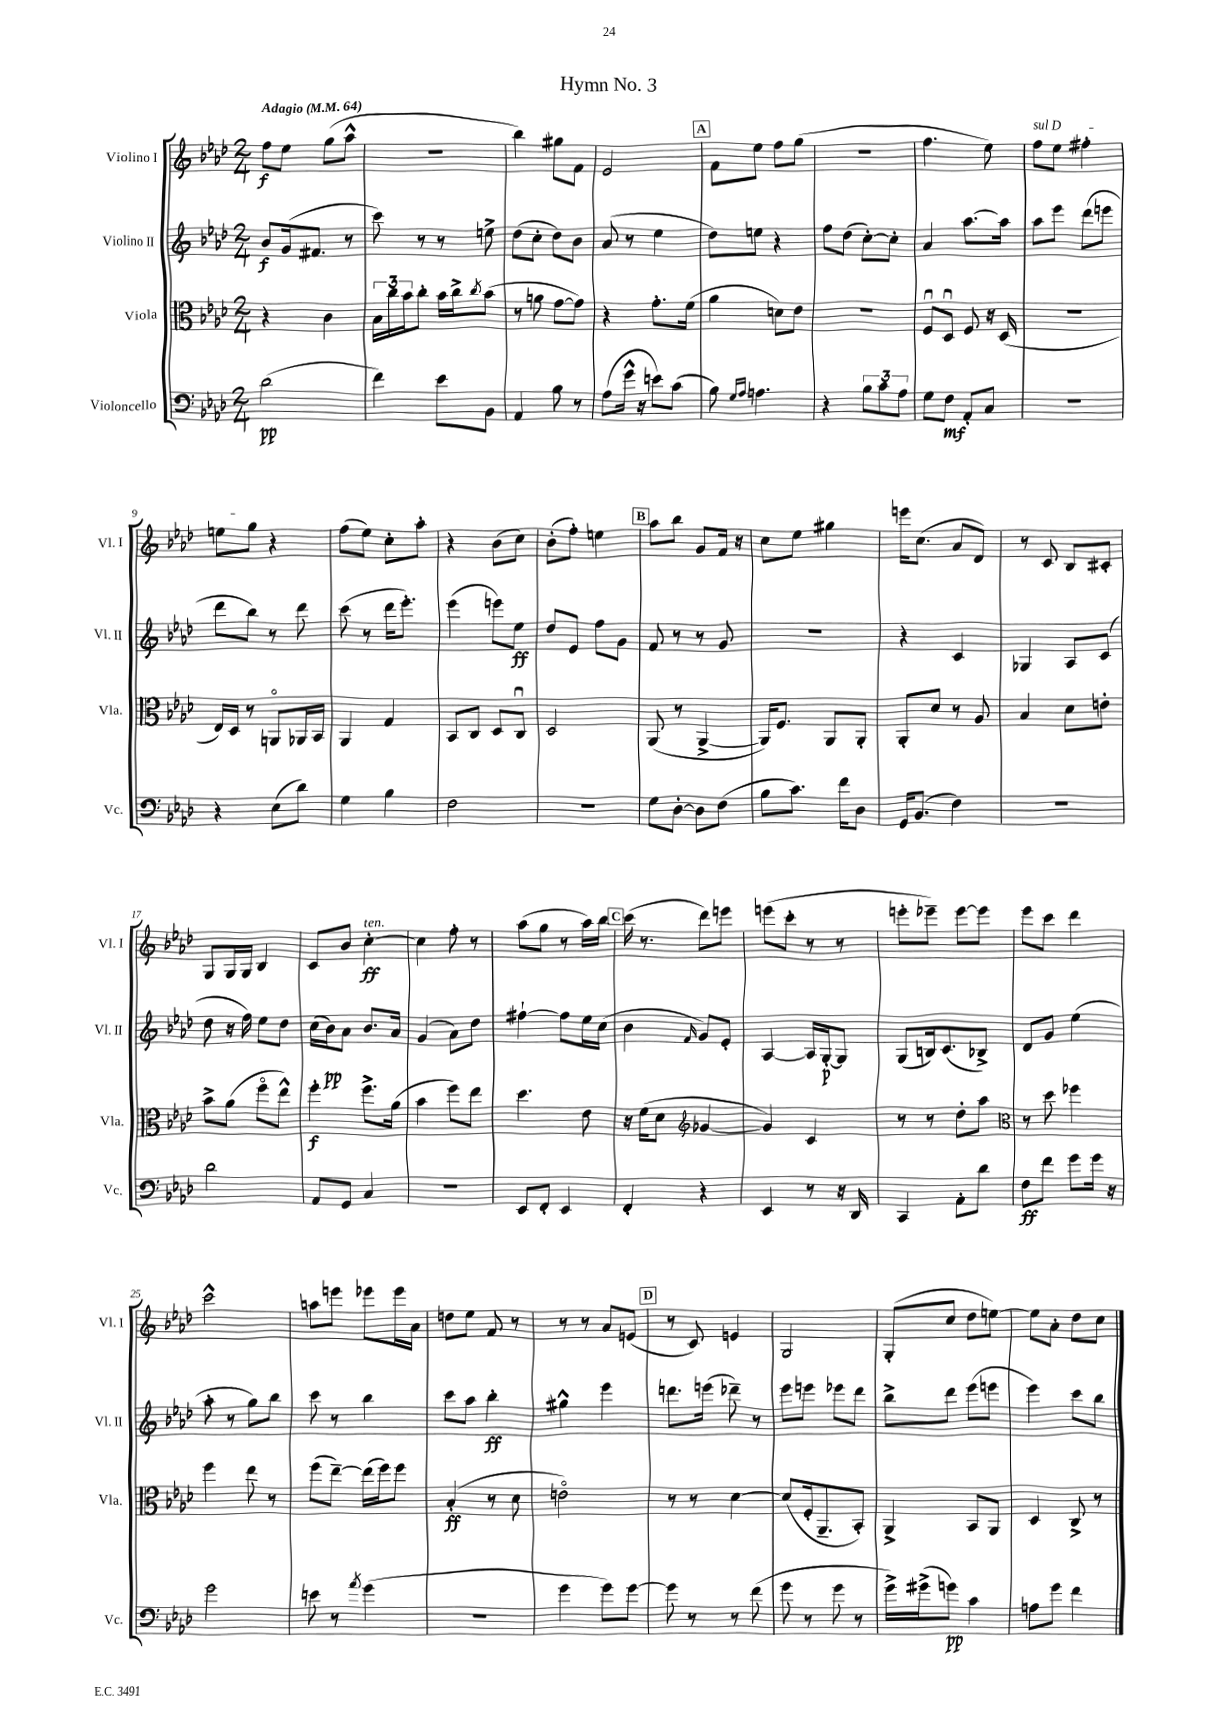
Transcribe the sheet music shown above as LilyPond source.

\header { title = "Hymn No. 3" }
<<
\new StaffGroup <<
\new Staff = "s0" \with { instrumentName = "Violino I" shortInstrumentName = "Vl. I" } {
    \clef treble \key aes \major \numericTimeSignature \time 2/4 \tempo "Adagio" 4 = 64
    f''8\f ees''8 g''8( aes''8-^ |
    R2 |
    bes''4) gis''8 f'8 |
    ees'2 |
    \mark \markup { \box "A" } f'8 ees''8 f''8 g''8( |
    r2 |
    f''4. ees''8) |
    \once \override TextSpanner.bound-details.left.text = \markup { \italic "sul D" } f''8\startTextSpan ees''8 fis''4-. |
    e''8 g''8\stopTextSpan r4 |
    f''8( ees''8) c''8-. aes''8-. |
    r4 bes'8( c''8) |
    bes'8-.( f''8-.) e''4 |
    \mark \markup { \box "B" } aes''8 bes''8 g'8 f'16 r16 |
    c''8 ees''8 gis''4 |
    e'''16 c''8.( aes'8 des'8) |
    r8 c'8 bes8 cis'8-. |
    g8 g16 g16 bes4 |
    c'8 bes'8 c''4~-.\ff^\markup { \italic "ten." } |
    c''4 f''8-. r8 |
    aes''8( g''8 r8 aes''16) bes''16 |
    \mark \markup { \box "C" } c'''16( r8. des'''8) e'''8 |
    e'''8( c'''8-. r8 r8 |
    e'''8-. ees'''8--) ees'''8~ ees'''8 |
    ees'''8 c'''8 des'''4 |
    c'''2-^ |
    a''8 e'''8 ees'''8 ees'''16 aes'16 |
    d''8 ees''8 f'8 r8 |
    r8 r8 aes'8 e'8( |
    \mark \markup { \box "D" } r8 c'8) e'4 |
    g2 |
    g8-.( c''8 des''8 e''8~) |
    e''8 aes'8-. des''8 c''8 \bar "|." |
}
\new Staff = "s1" \with { instrumentName = "Violino II" shortInstrumentName = "Vl. II" } {
    \clef treble \key aes \major \numericTimeSignature \time 2/4
    bes'8\f g'16( fis'8. r8 |
    c'''8) r8 r8 e''8-> |
    des''8( c''8-. des''8) bes'8 |
    aes'8( r8 ees''4 |
    \mark \markup { \box "A" } des''8) e''8 r4 |
    f''8 des''8( c''8~-.) c''8-. |
    aes'4 aes''8.~ aes''16 |
    aes''8 ees'''8 des'''8( e'''8 |
    des'''8 bes''8) r8 des'''8 |
    c'''8( r8 des'''16 ees'''8.-.) |
    ees'''4( e'''8) ees''8\ff |
    des''8 ees'8 f''8 g'8 |
    \mark \markup { \box "B" } f'8 r8 r8 g'8 |
    R2 |
    r4 c'4 |
    ges4 aes8 c'8( |
    des''8 r16 f''16) ees''8 des''8 |
    c''16( bes'16\pp) aes'8 bes'8. aes'16 |
    g'4( aes'8) des''8 |
    fis''4~-! fis''8 ees''16 c''16( |
    \mark \markup { \box "C" } bes'4 \grace { f'16 } g'8) ees'8-. |
    aes4~ aes16 g16~-.\p g8 |
    g8( b16) c'8.( bes8->) |
    des'8 g'8 ees''4( |
    aes''8-. r8 g''8) bes''8 |
    c'''8 r8 bes''4 |
    c'''8 aes''8 bes''4-.\ff |
    gis''4-^ ees'''4 |
    \mark \markup { \box "D" } d'''8. e'''16( des'''8--) r8 |
    ees'''8 e'''8 ees'''8 des'''8 |
    bes''8-> des'''8 ees'''8( e'''8 |
    ees'''4) c'''8 bes''8 \bar "|." |
}
\new Staff = "s2" \with { instrumentName = "Viola" shortInstrumentName = "Vla." } {
    \clef alto \key aes \major \numericTimeSignature \time 2/4
    r4 c'4 |
    \tuplet 3/2 { bes16 c''16 bes'16 } c''8-. bes'16 c''16-> \acciaccatura { c''8 } bes'8( |
    r8 a'8 g'8~ g'8) |
    r4 g'8.-. f'16( |
    \mark \markup { \box "A" } aes'4 d'8) ees'8 |
    R2 |
    f8\downbow des8\downbow f8 r16 des16( |
    r2 |
    ees16) des16 r8 a,8\flageolet aes,16 bes,16 |
    aes,4 g4 |
    bes,8 c8 des8 c8\downbow |
    des2 |
    \mark \markup { \box "B" } aes,8( r8 aes,4~-> |
    aes,16) f8. aes,8 aes,8-. |
    aes,8-. des'8 r8 aes8 |
    bes4 des'8 e'8-. |
    bes'8-> aes'8( f''8\flageolet ees''8-^) |
    f''4-.\f f''8.-> aes'16( |
    bes'4 f''8) ees''8 |
    des''4. ees'8 |
    \mark \markup { \box "C" } r16 f'16( des'8 \clef treble ges'4~ |
    ges'4) c'4 |
    r8 r8 des''8-. aes''8 |
    \clef alto r8 des''8 fes''4 |
    f''4 ees''8 r8 |
    f''8( ees''8~--) ees''16( f''16) f''8 |
    bes4-.\ff( r8 des'8 |
    e'2\flageolet) |
    \mark \markup { \box "D" } r8 r8 des'4~ |
    des'8( f16-. aes,8.-- bes,8-.) |
    aes,4-> bes,8 aes,8 |
    des4 c8-> r8 \bar "|." |
}
\new Staff = "s3" \with { instrumentName = "Violoncello" shortInstrumentName = "Vc." } {
    \clef bass \key aes \major \numericTimeSignature \time 2/4
    des'2\pp( |
    f'4) ees'8 bes,8 |
    aes,4 bes8 r8 |
    aes8( g'16-^ r16 e'8) c'8( |
    \mark \markup { \box "A" } bes8) \grace { g16 aes16 } a4. |
    r4 \tuplet 3/2 { bes8 c'8 aes8 } |
    g8 f8\mf aes,8-. c8 |
    r2 |
    r4 ees8( des'8) |
    g4 bes4 |
    f2 |
    R2 |
    \mark \markup { \box "B" } g8 des8~-. des8 f8( |
    bes8 c'8.) f'16 des8 |
    g,16 bes,8.( f4) |
    R2 |
    des'2 |
    aes,8 g,8 c4 |
    R2 |
    ees,8 f,8-. ees,4 |
    \mark \markup { \box "C" } f,4-. r4 |
    ees,4 r8 r16 des,16 |
    c,4 aes,8-. des'8 |
    f8\ff f'8 g'8 g'16 r16 |
    g'2 |
    e'8 r8 \acciaccatura { aes'8 } g'4( |
    r2 |
    g'4 g'8) g'8~ |
    \mark \markup { \box "D" } g'8 r8 r8 f'8( |
    g'8 r8 g'8 r8 |
    g'16->) gis'16->( g'8\pp) c'4 |
    a8 g'8 f'4 \bar "|." |
}
>>
>>
